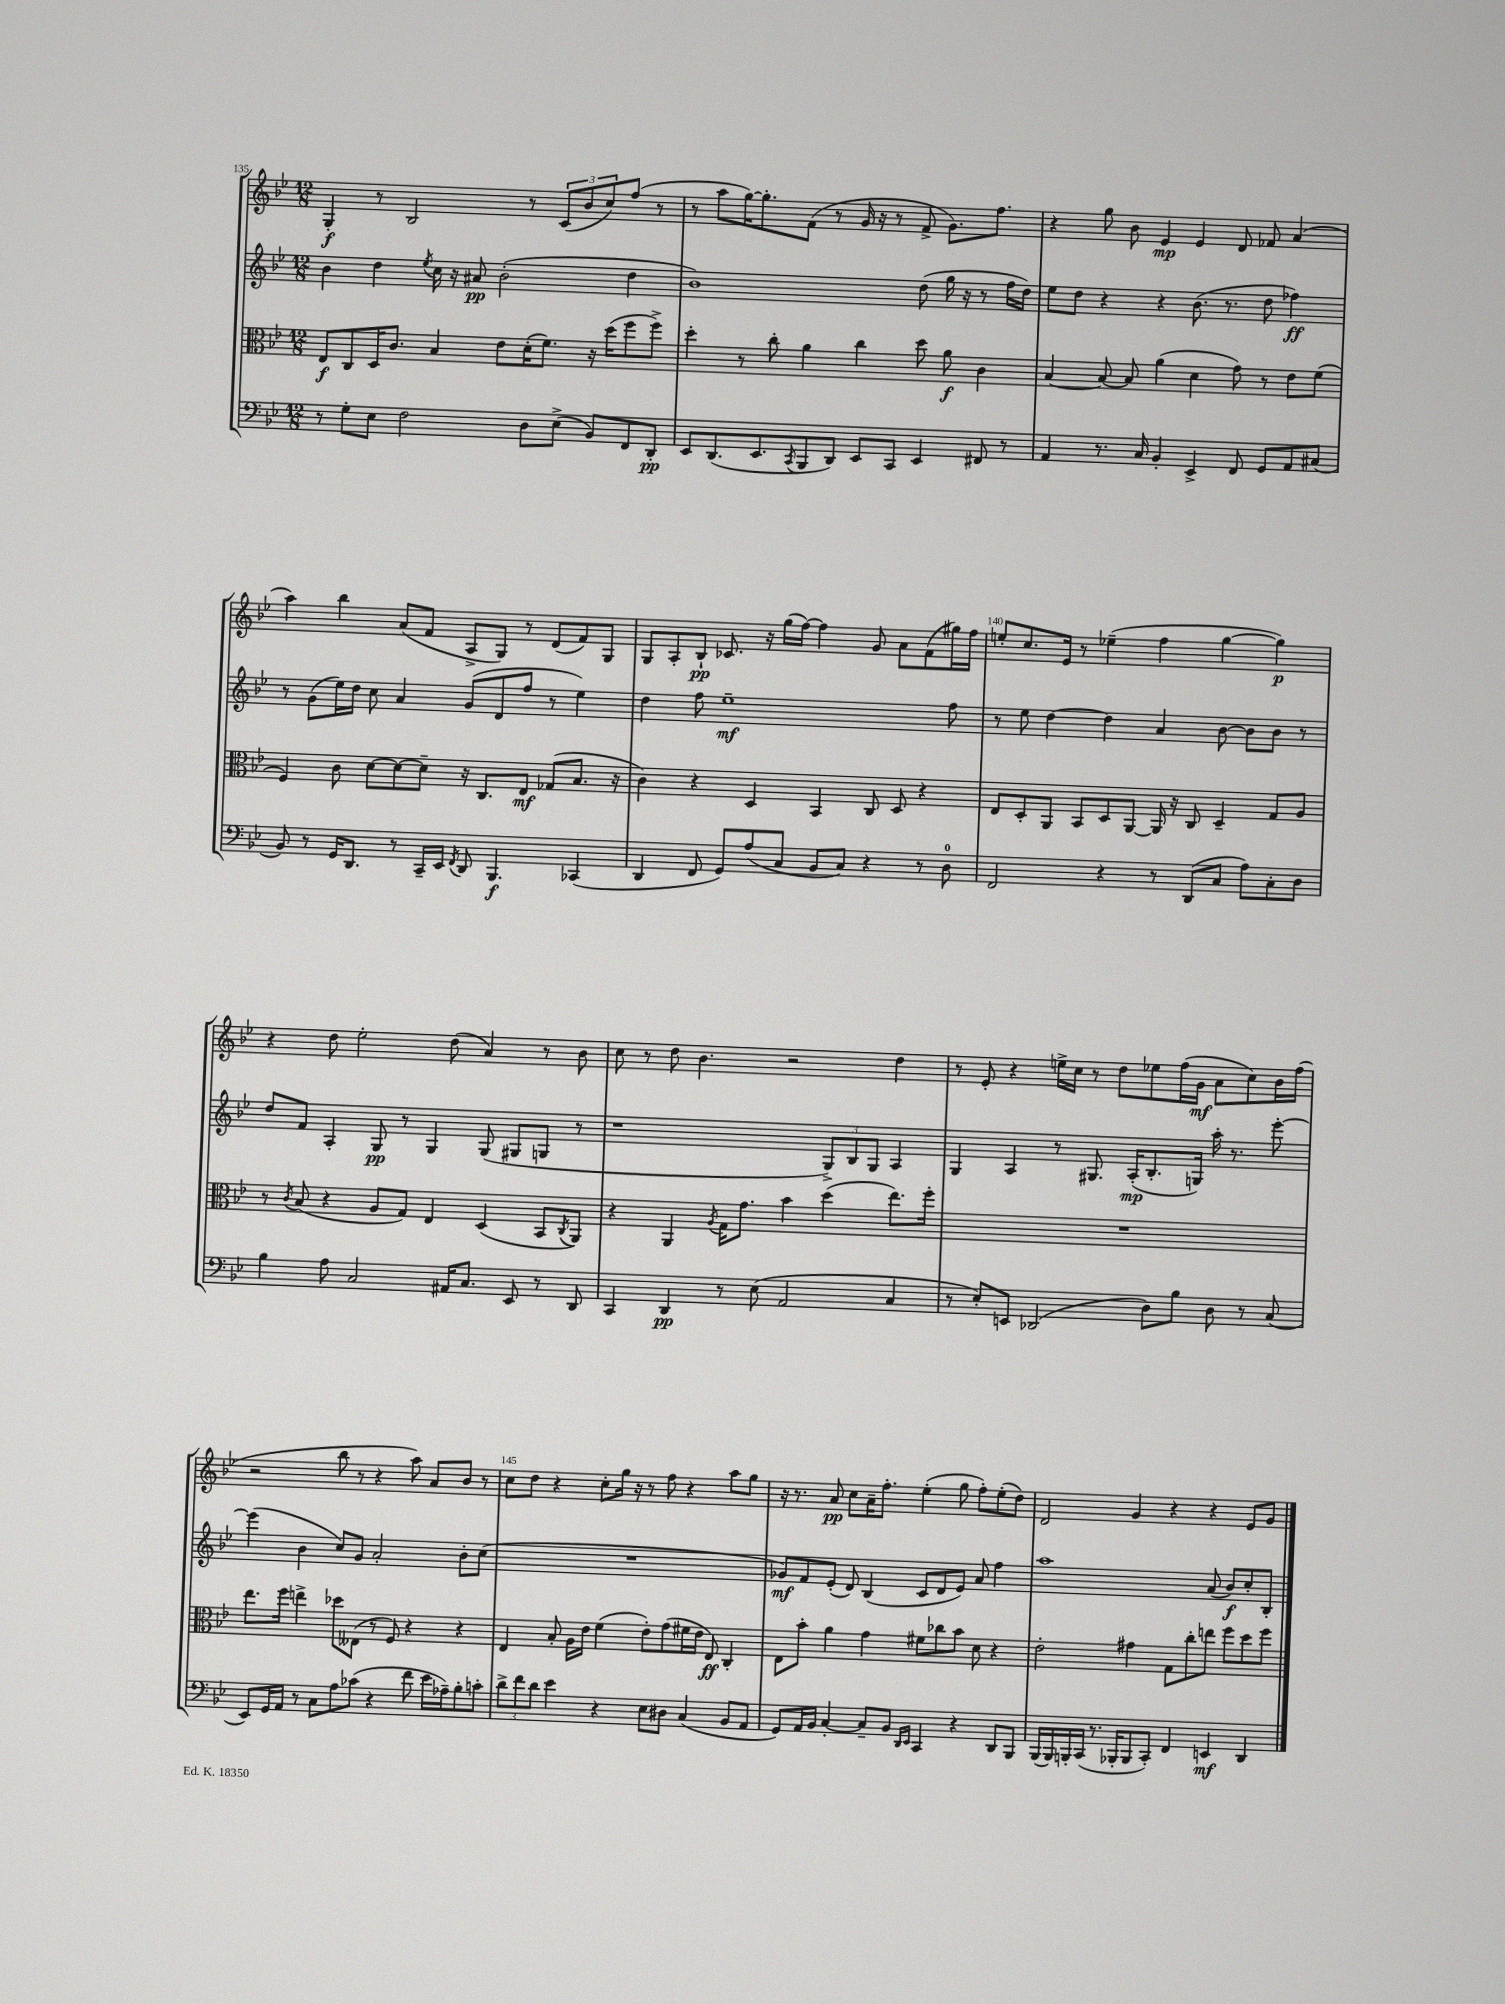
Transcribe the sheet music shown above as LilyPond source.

<<
\new StaffGroup <<
\new Staff = "s0" {
    \clef treble \key bes \major \numericTimeSignature \time 12/8
    g4-.\f r8 bes2 r8 \tuplet 3/2 { c'8( bes'8 c''8) } f''8( r8 |
    r8 a''8 g''16~) g''8.-. f'8( r8 g'16 r16 r8 f'8-> g'8.) f''8. |
    r4 g''8 bes'8 ees'4\mp ees'4 d'8 fes'8 a'4( |
    a''4) bes''4 a'8( f'8 a8-> g8) r8 d'8( f'8) g8 |
    g8 a8-. bes8-!\pp ces'8. r16 g''16( f''16~) f''4 g'8 a'8 f'8( gis''16) f''16 |
    e''8-. c''8. ees'16 r8 ees''4--( f''4 g''4~ g''4\p) |
    r4 d''8 ees''2-. d''8( a'4) r8 bes'8 |
    c''8 r8 d''8 bes'4. r2 d''4 |
    r8 ees'8-. r4 e''16-> c''16 r8 d''8 ees''8 f''16( g'16\mf a'8 c''8) bes'16 f''16( |
    r2 bes''8 r8 r4 a''8) a'8 bes'8 r8 |
    c''8 d''8 r4 c''8-. g''16 r16 r8 f''8 r4 a''8 g''8 |
    r16 r8. a'8\pp c''8 a'16-- f''8.-. ees''4-.( g''8 f''8-.) ees''8-.( d''8) |
    d'2 g'4 r4 r4 ees'8 g'8 \bar "|." |
}
\new Staff = "s1" {
    \clef treble \key bes \major \numericTimeSignature \time 12/8
    bes'4 d''4 \acciaccatura { ees''8 } c''16 r16 ais'8\pp bes'2-.( d''4 |
    bes'1) d''8( g''16 r16 r8 f''16 d''16) |
    ees''8 d''8 r4 r4 bes'8.( r8. d''8 fes''4\ff) |
    r8 g'8( ees''16) d''16 c''8 a'4 g'8( d'8 f''8 r8 ees''4) |
    d''4 f''8 ees''1--\mf f''8 |
    r8 ees''8 d''4~ d''4 a'4 bes'8~ bes'8 bes'8 r8 |
    d''8 f'8 a4-. g8\pp r8 g4 g8( gis8 g8 r8 |
    r1 \tuplet 3/2 { g8->) bes8 g8 } a4 |
    g4 a4 r8 gis8. a16-.\mp( bes8.-. g16) a''16-. r8. ees'''8~-. |
    ees'''4( bes'4 c''8) g'8 a'2-. bes'8-. c''8( |
    R1. |
    ges'8\mf) f'8 ees'8-.( d'8) bes4( c'8 d'8 ees'8) a'8 f''4 |
    a''1 a'8( bes'8\f) c''8-. bes8-. \bar "|." |
}
\new Staff = "s2" {
    \clef alto \key bes \major \numericTimeSignature \time 12/8
    ees8\f c8 d16 c'8. bes4 ees'8 d'16-.( f'8.) r16 d''16( f''8 f''8->) |
    d''4-. r8 c''8-. a'4 c''4 d''8 a'8\f c'4 |
    bes4~ bes8~ bes8 a'4( d'4 g'8) r8 ees'8 f'8( |
    f4) c'8 d'8~ d'8~ d'8-- r16 c8. ees8\mf ges8( bes8. r16 |
    c'4) r4 d4 bes,4 c8 d8 r4 |
    ees8 d8-. a,8 bes,8 d8 a,8~ a,16 r16 c8 d4-- g8 a8 |
    r8 \acciaccatura { c'8 } bes8( r4 a8 g8) ees4 d4( bes,8 \acciaccatura { c8 } a,8) |
    r4 a,4 \acciaccatura { a8 } g16 g'8. bes'4 d''4( ees''8.) f''16-. |
    R1. |
    ees''8. f''16 e''4-> des''8 eeses8( r8 f8) r4 r4 |
    ees4 bes8-. a16 ees'16 f'4( ees'8-.) g'8( fis'16 ees'16 ees8\ff) c4-. |
    ees8 bes'8-. a'4 g'4 fis'8 ces''8 bes'8 d'8 r4 |
    ees'2-. gis'4 g8 c''8-. e''8 f''8 d''8 f''8 \bar "|." |
}
\new Staff = "s3" {
    \clef bass \key bes \major \numericTimeSignature \time 12/8
    r8 g8-. ees8 f2 d8 ees8->( bes,8) f,8 d,8-.\pp |
    ees,8 d,8.( ees,8. \acciaccatura { c,8 } bes,,8 d,8) ees,8 c,8 ees,4 fis,8 r8 |
    a,4 r8. c16 bes,4-. ees,4-> f,8 g,8 a,8 cis8( |
    bes,8) r8 g,16 d,8. r8 c,16-- ees,16 \acciaccatura { f,8 } d,8 bes,,4.\f ces,4( |
    d,4 f,8 g,8) a8( c8 bes,8 c8) r4 r8 d8-0 |
    f,2 r4 r8 d,8( c8 a8) c8-. d8 |
    bes4 a8 c2 ais,16 c8. ees,8 r8 d,8 |
    c,4 d,4\pp r8 ees8( a,2 c4 |
    r8 ees8-.) e,8 des,2( d8) bes8 d8 r8 c8( |
    ees,8) g,16 a,16 r8 c8 a8 ces'8( r4 f'8 ees'16 aes16--) bes8-. c'8-. |
    \tuplet 3/2 { d'8-> f'8 d'8 } ees'4 r4 ees8 dis8 c4( bes,8 a,8 |
    g,8) a,16 bes,16 c4~-. c8-- bes,8 \grace { d,16 ees,16 } c,4 r4 d,8 bes,,8 |
    bes,,16( bes,,16) b,,16-. c,16( r8. bes,,16-. bes,,8 c,8-.) f,4 e,4\mf d,4 \bar "|." |
}
>>
>>
\layout { \context { \Score currentBarNumber = #135 \override BarNumber.break-visibility = ##(#f #t #t) barNumberVisibility = #(every-nth-bar-number-visible 5) } }
